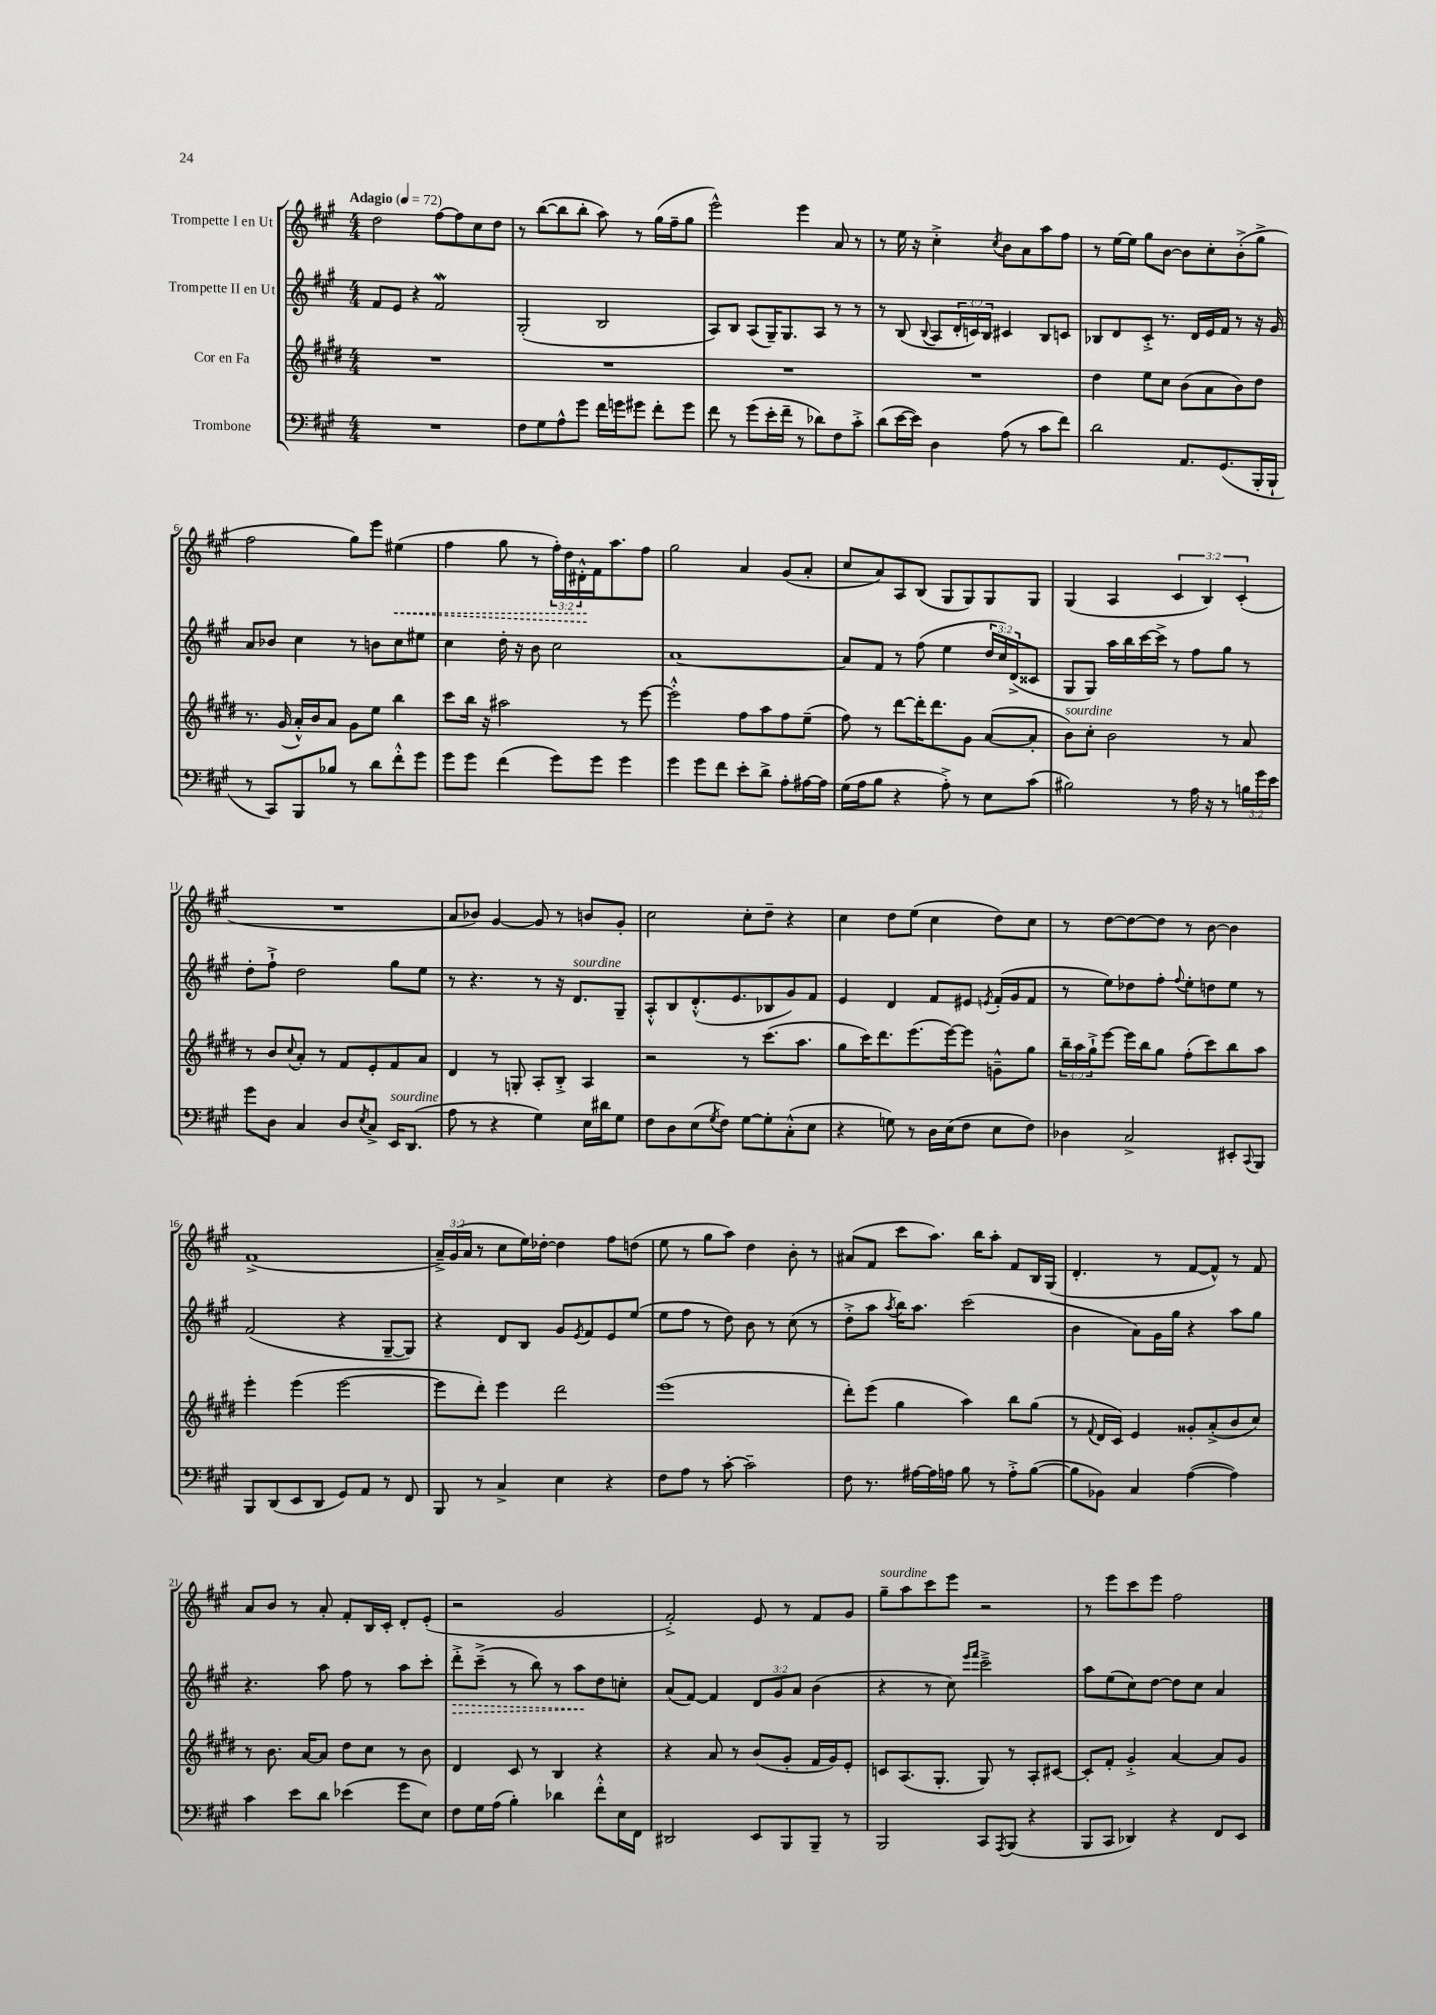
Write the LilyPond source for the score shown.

<<
\new StaffGroup <<
\new Staff = "s0" \with { instrumentName = "Trompette I en Ut" } {
    \clef treble \key a \major \numericTimeSignature \time 4/4 \override Staff.TupletNumber.text = #tuplet-number::calc-fraction-text \tempo "Adagio" 4 = 72
    d''2 fis''8~ fis''8 cis''8 d''8 |
    r8 b''8~( b''8 b''8-. a''8) r8 gis''16( fis''16-- gis''8 |
    e'''2-^) e'''4 a'8 r8 |
    r8 e''16 r16 cis''4-.-> \acciaccatura { cis''8 } b'8 a'8 a''8 fis''8 |
    r8 e''16~ e''16 gis''8 b'8~ b'8 cis''8-. b'8-.->( gis''8-> |
    fis''2 gis''8) e'''8 \once \override Hairpin.style = #'dashed-line eis''4\<( |
    fis''4 gis''8 r8 \tuplet 3/2 { fis''16-.) d''16 dis'16-.-^\! } fis'16 a''8. fis''8 |
    gis''2 a'4 gis'8( a'8-. |
    cis''8 a'8) a8 b8( gis8 gis8) gis8 gis8 |
    gis4( a4 \tuplet 3/2 { cis'4 b4) cis'4-.( } |
    R1 |
    a'8 bes'8) gis'4~ gis'8 r8 b'8 gis'8-. |
    cis''2 cis''8-. d''8-- r4 |
    cis''4 d''8 e''8( cis''4 d''8) cis''8 |
    r8 d''8~ d''8~ d''8 r8 b'8~ b'4 |
    fis'1->( |
    \tuplet 3/2 { a'16--->) gis'16( a'16 } r8 cis''8 e''16) des''16~-. des''4 fis''8 d''8( |
    e''8 r8 gis''8 a''8) d''4 b'8-. r8 |
    ais'8( fis'8 cis'''8 a''8.) b''16 a''8-. fis'8 b16 gis16( |
    d'4.-. r8 fis'8~ fis'8-^) r8 fis'8 |
    a'8 b'8 r8 a'8-. fis'8-. b16 cis'16-. d'8-. e'8-.( |
    r2 gis'2 |
    fis'2-.->) e'8 r8 fis'8 gis'8 |
    gis''8--^\markup { \italic "sourdine" } a''8 cis'''8 e'''8 r2 |
    r8 e'''8 cis'''8 e'''8 fis''2 \bar "|." |
}
\new Staff = "s1" \with { instrumentName = "Trompette II en Ut" } {
    \clef treble \key a \major \numericTimeSignature \time 4/4 \override Staff.TupletNumber.text = #tuplet-number::calc-fraction-text
    fis'8 e'8 r4 fis'2\mordent |
    gis2-.( b2 |
    a8) b8 a8( gis16--) gis8. a8 r8 r8 |
    r8 b8( \appoggiatura { b8 } a8 \tuplet 3/2 { d'16-. c'16) b16 } cis'4 b8 c'8 |
    bes8 d'8 cis'8-.-> r8. d'16 e'16 fis'16 r8 r16 gis'16 |
    a'8 bes'8 cis''4 r8 b'8 cis''8 eis''8 |
    cis''4 d''16-. r16 b'8 cis''2 |
    a'1~ |
    a'8 fis'8 r8 fis''8( e''4 \tuplet 3/2 { d''16 cis''16) d'16->( } cisis'8 |
    gis8 gis8) a''16 b''16 cis'''16~ cis'''16-> r8 fis''8 gis''8 r8 |
    d''8-. fis''8-!-> d''2 gis''8 e''8 |
    r8 r4. r8 r16 d'8.^\markup { \italic "sourdine" } gis8-- |
    a8-.-^ b8 d'8.-.-^( e'8. bes8 gis'8) fis'8 |
    e'4 d'4 fis'8 eis'8 \acciaccatura { e'8 } fis'16-.( gis'16 fis'8 |
    r8 e''8) des''8 fis''8-. \appoggiatura { fis''8 } e''8-. d''8 e''8 r8 |
    fis'2( r4 gis8~-- gis8) |
    r4 d'8 b8 gis'8 \acciaccatura { e'8 } fis'8 e'8 e''8( |
    e''8 fis''8 r8 d''8) b'8 r8 cis''8( r8 |
    d''8-.-> a''8 \acciaccatura { a''8 } b''16) a''8. cis'''2( |
    b'4 a'8) gis'16 gis''16 r4 a''8 gis''8 |
    r4. a''8 fis''8 r8 a''8 cis'''8-. |
    \once \override Hairpin.style = #'dashed-line d'''8-.->\> cis'''8--->( r8 b''8) r8 a''8\! d''8 c''8-. |
    a'8( fis'8~) fis'4 \tuplet 3/2 { d'8 gis'8 a'8 } b'4( |
    r4 r8 cis''8) \grace { e'''16 fis'''16 } cis'''2---> |
    a''8 e''8( cis''8) d''8~ d''8 cis''8 a'4 \bar "|." |
}
\new Staff = "s2" \with { instrumentName = "Cor en Fa" } {
    \clef treble \key e \major \numericTimeSignature \time 4/4 \override Staff.TupletNumber.text = #tuplet-number::calc-fraction-text
    R1 |
    R1 |
    R1 |
    R1 |
    dis''4 e''8 cis''8 b'8( a'8 b'8) dis''8 |
    r8. gis'16( a'16-.-^) b'16 a'8 gis'8 e''8 b''4 |
    cis'''8 b''16 r16 ais''2 r8 e'''8~ |
    e'''2-.-^ fis''8 a''8 fis''8 e''8--( |
    fis''8) r8 dis'''8~ dis'''16-. dis'''8. gis'8 a'8~( a'8-. |
    b'8^\markup { \italic "sourdine" }) cis''8-. b'2 r8 a'8 |
    r8 b'8 \appoggiatura { cis''8 } a'8-. r8 fis'8 e'8-. fis'8 a'8 |
    dis'4 r8 g8-. a8-. b8-.-> a4 |
    r2 r8 cis'''8.( a''8. |
    gis''8 cis'''16) dis'''8. e'''8.( e'''16~) e'''8 g'8---^ gis''8 |
    \tuplet 3/2 { b''16-- a''16 gis''16-!-> } e'''8~ e'''16 b''16 gis''8 fis''8-.( cis'''8) b''8 a''8 |
    e'''4-. e'''4( e'''2~ |
    e'''8 dis'''8-.) e'''4 dis'''2 |
    e'''1( |
    dis'''8-.) e'''8( gis''4 a''4) b''8 gis''8( |
    r8 \appoggiatura { fis'8 } dis'16 cis'16) e'4 gisis'8-. a'8-.->( b'8 cis''8) |
    r8 b'8. a'16~ a'8 dis''8 cis''8 r8 b'8 |
    dis'4 cis'8 r8 b4 r4 |
    r4 a'8 r8 b'8( gis'8-. fis'16 gis'16) e'8-. |
    c'8 a8.( gis8.-. gis8) r8 a8-. cis'8~ |
    cis'8-. fis'8-. gis'4-.-> a'4~ a'8 gis'8 \bar "|." |
}
\new Staff = "s3" \with { instrumentName = "Trombone" } {
    \clef bass \key a \major \numericTimeSignature \time 4/4 \override Staff.TupletNumber.text = #tuplet-number::calc-fraction-text
    R1 |
    fis8 gis8 a8-^ gis'8 fis'16 g'16 gis'8 fis'8-. gis'8 |
    fis'8 r8 gis'8( e'16-. fis'16-- r8 des'8) fis8 cis'8-.-> |
    d'8( e'16~ e'16) d4 a8( r8 cis'8 fis'8) |
    d'2 a,8. gis,8.( b,,16-. b,,16-! |
    r8 cis,8) b,,8 bes8 r8 d'8 fis'8-.-^ gis'8 |
    gis'8 gis'8 fis'4( gis'8) gis'8 gis'4 |
    gis'4 gis'8 fis'8 e'8-. d'8-> a8-. ais16~ ais16 |
    gis16( a16 b8 r4 a8-.->) r8 e8 cis'8( |
    bis2) r8 a16 r16 r8 \tuplet 3/2 { b16 gis'16 e'16 } |
    gis'8 d8 cis4 d8 \acciaccatura { e8 } cis8-> e,16^\markup { \italic "sourdine" } d,8.( |
    a8 r8 r4 gis4) e16 dis'16 gis8 |
    fis8 d8 e8( \acciaccatura { gis8 } fis8) gis8~ gis8-. cis8-.-^( e8 |
    r4 g8) r8 d16 e16( fis8 e8 fis8) |
    des4 cis2-> eis,8-. \appoggiatura { cis,8 } b,,8 |
    b,,8 d,8( e,8 d,8 gis,8) a,8 r8 fis,8 |
    b,,8 r8 cis4-> e4 r4 |
    fis8 a8 r8 cis'8~-. cis'2-- |
    fis8 r8. ais16~ ais16 a16 b8 r8 a8-.-> b8~( |
    b8 bes,8) cis4 a4~( a4) |
    cis'4 e'8 d'8 ees'4( gis'8 e8) |
    fis8 gis16 a16( b4-.) des'4 fis'8-.-^ e16 fis,16 |
    dis,2 e,8 b,,8 b,,8-- r8 |
    b,,2 cis,8 \acciaccatura { a,,8 } b,,8( r4 |
    b,,8 cis,8 des,4) r4 fis,8 e,8 \bar "|." |
}
>>
>>
